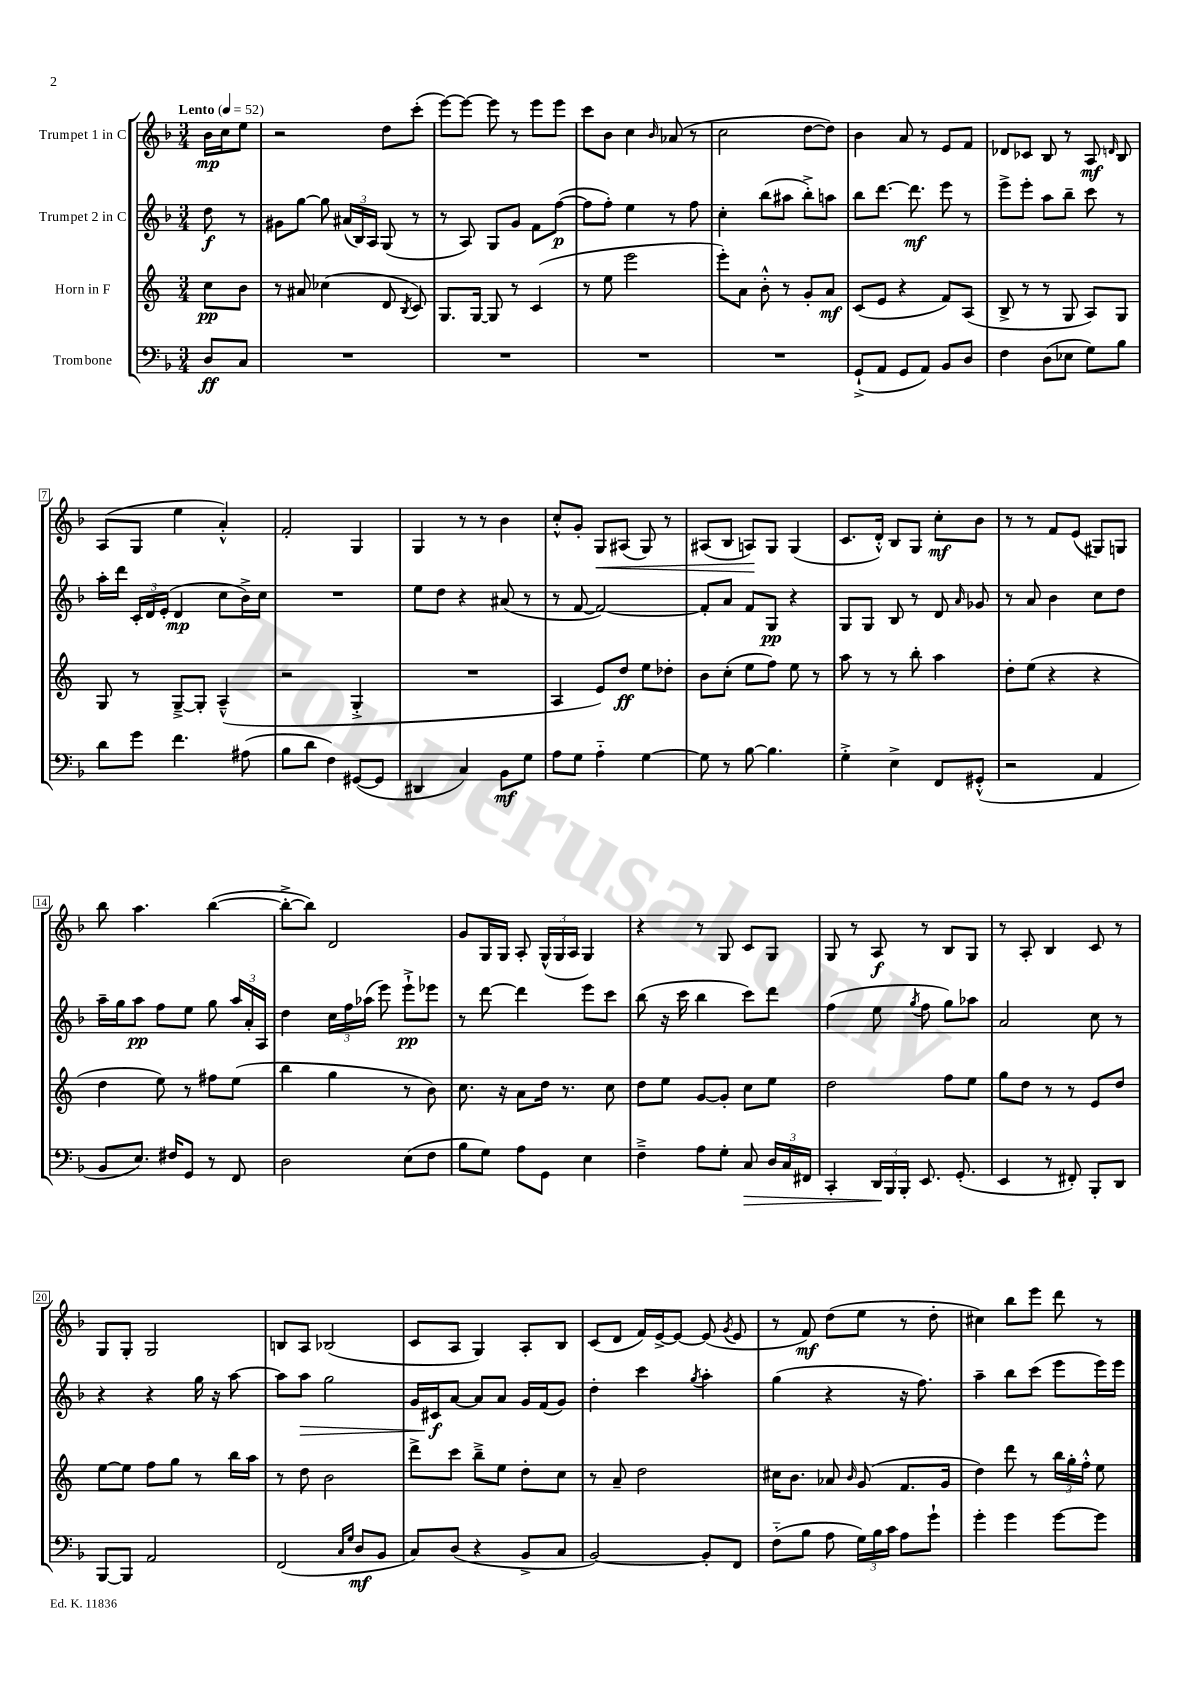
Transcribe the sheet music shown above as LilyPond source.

<<
\new StaffGroup <<
\new Staff = "s0" \with { instrumentName = "Trumpet 1 in C" } {
    \clef treble \key f \major \numericTimeSignature \time 3/4 \partial 4 \tempo "Lento" 4 = 52
    \autoBeamOff bes'16[\mp c''16 e''8] |
    r2 d''8[ c'''8]-.( |
    e'''8[~) e'''8]~ e'''8 r8 e'''8[ e'''8] |
    c'''8[ bes'8] c''4 \grace { bes'16 } aes'8( r8 |
    c''2 d''8[~ d''8]) |
    bes'4 a'8 r8 e'8[ f'8] |
    des'8[ ces'8] bes8 r8 a8\mf \grace { d'16 } bes8 |
    a8[( g8] e''4 a'4-.-^) |
    f'2-. g4 |
    g4 r8 r8 bes'4 |
    c''8[-.-^ g'8]-. g8[\< ais8]( g8) r8 |
    ais8[( bes8] a8[\!) g8] g4( |
    c'8.[ d'16]-.-^) bes8[ g8] c''8[-.\mf bes'8] |
    r8 r8 f'8[ e'8]( gis8[) g8] |
    bes''8 a''4. bes''4~( |
    bes''8[~-.-> bes''8]) d'2 |
    g'8[ g16 g16] a8-. \tuplet 3/2 { g16[-^( g16 a16] } g4) |
    r4 r8 g8 c'8[ g8] |
    g8 r8 a8\f r8 bes8[ g8] |
    r8 a8-. bes4 c'8 r8 |
    g8[ g8]-. g2 |
    b8[ a8] bes2( |
    c'8[ a8] g4) a8[-. bes8] |
    c'8[( d'8] f'16[) e'16~-> e'8]~ e'8( \acciaccatura { g'8 } e'8 |
    r8 f'8\mf) d''8[( e''8] r8 d''8-. |
    cis''4) bes''8[ e'''8] d'''8 r8 \bar "|." |
}
\new Staff = "s1" \with { instrumentName = "Trumpet 2 in C" } {
    \clef treble \key f \major \numericTimeSignature \time 3/4 \partial 4
    \autoBeamOff d''8\f r8 |
    gis'8[ g''8]~ g''8 \tuplet 3/2 { ais'16[( bes16) a16] } g8( r8 |
    r8 a8) g8[ g'8] f'8[ f''8]~\p( |
    f''8[ f''8]-.) e''4 r8 f''8 |
    c''4-. bes''8[( ais''8] bes''8[-.->) a''8] |
    bes''8[ d'''8.]~ d'''8.\mf e'''8 r8 |
    e'''8[-> e'''8]-. a''8[ bes''8]-- c'''8 r8 |
    a''16[-. d'''16] \tuplet 3/2 { c'16[-. d'16 e'16]-.( } d'4\mp c''8[ bes'16->) c''16] |
    R2. |
    e''8[ d''8] r4 ais'8( r8 |
    r8 f'8~ f'2~) |
    f'8[-. a'8] f'8[ g8]\pp r4 |
    g8[ g8] bes8 r8 d'8 \grace { a'16 } ges'8 |
    r8 a'8 bes'4 c''8[ d''8] |
    a''16[-- g''16 a''8]\pp f''8[ e''8] g''8 \tuplet 3/2 { a''16[ a'16-. a16] } |
    d''4 \tuplet 3/2 { c''16[ f''16 aes''16]( } e'''8) e'''8[-!->\pp ees'''8] |
    r8 d'''8~ d'''4 e'''8[ c'''8] |
    bes''8( r16 c'''16 bes''4 c'''8[) d'''8] |
    f''4( e''8 \acciaccatura { g''8 } f''8 g''8[) aes''8] |
    a'2 c''8 r8 |
    r4 r4 g''16 r16 a''8~ |
    a''8[ a''8]\> g''2 |
    g'16[ cis'16\f\! a'8]~ a'8[ a'8] g'16[ f'16( g'8]) |
    d''4-. c'''4 \acciaccatura { g''8 } a''4-. |
    g''4( r4 r16 f''8.) |
    a''4-- bes''8[ c'''8]( e'''8[ e'''16) e'''16] \bar "|." |
}
\new Staff = "s2" \with { instrumentName = "Horn in F" } {
    \clef treble \key c \major \numericTimeSignature \time 3/4 \partial 4
    \autoBeamOff c''8[\pp b'8] |
    r8 ais'8 ces''4( d'8 \acciaccatura { b8 } c'8) |
    g8.[ g16]~ g8 r8 c'4( |
    r8 e''8 e'''2 |
    e'''8[-.) a'8] b'8-.-^ r8 g'8[-. a'8]\mf |
    c'8[( e'8] r4 f'8[) a8]( |
    b8-> r8 r8 g8 a8[) g8] |
    g8 r8 g8[~---> g8]-. a4---^( |
    r2 g4-.-> |
    R2. |
    a4 e'8[) d''8]\ff e''8[ des''8]-. |
    b'8[ c''8]-.( e''8[ f''8]) e''8 r8 |
    a''8 r8 r8 b''8-. a''4 |
    d''8[-. e''8]( r4 r4 |
    d''4 e''8) r8 fis''8[ e''8]( |
    b''4 g''4 r8 b'8) |
    c''8. r16 a'8[ d''16] r8. c''8 |
    d''8[ e''8] g'8[~ g'8]-. c''8[ e''8] |
    d''2 f''8[ e''8] |
    g''8[ d''8] r8 r8 e'8[ d''8] |
    e''8[~ e''8] f''8[ g''8] r8 b''16[ a''16] |
    r8 d''8 b'2 |
    d'''8[-> c'''8] b''8[---> e''8] d''8[-. c''8] |
    r8 a'8-- d''2 |
    cis''16[ b'8.] aes'8 \grace { b'16 } g'8( f'8.[ g'16] |
    d''4) d'''8 r8 \tuplet 3/2 { b''16[ g''16-. f''16]-.-^ } e''8 \bar "|." |
}
\new Staff = "s3" \with { instrumentName = "Trombone" } {
    \clef bass \key f \major \numericTimeSignature \time 3/4 \partial 4
    \autoBeamOff d8[\ff c8] |
    R2. |
    R2. |
    R2. |
    R2. |
    g,8[-!->( a,8] g,8[ a,8]) bes,8[ d8] |
    f4 d8[( ees8] g8[) bes8] |
    d'8[ g'8] f'4. ais8( |
    bes8[ d'8] f4) gis,8[~( gis,8] |
    dis,4 c4) bes,8[\mf g8] |
    a8[ g8] a4-_ g4~ |
    g8 r8 bes8~ bes4. |
    g4-.-> e4-> f,8[ gis,8]-.-^( |
    r2 a,4 |
    bes,8[ e8.]) fis16[ g,8] r8 f,8 |
    d2 e8[( f8] |
    bes8[ g8]) a8[ g,8] e4 |
    f4---> a8[ g8]-. c8\> \tuplet 3/2 { d16[ c16 fis,16] } |
    c,4-. \tuplet 3/2 { d,16[\! bes,,16 bes,,16]-. } e,8. g,8.-.( |
    e,4 r8 fis,8-.) bes,,8[-. d,8] |
    bes,,8[~ bes,,8] a,2 |
    f,2( \grace { c16[ g16] } d8[\mf bes,8] |
    c8[) d8]( r4 bes,8[-> c8] |
    bes,2~) bes,8[-. f,8] |
    f8[-_( bes8] a8 \tuplet 3/2 { g16[) bes16 c'16] } a8[ g'8]-! |
    g'4-. g'4 g'8[~ g'8] \bar "|." |
}
>>
>>
\layout { \context { \Score \override BarNumber.stencil = #(make-stencil-boxer 0.1 0.3 ly:text-interface::print) } }
